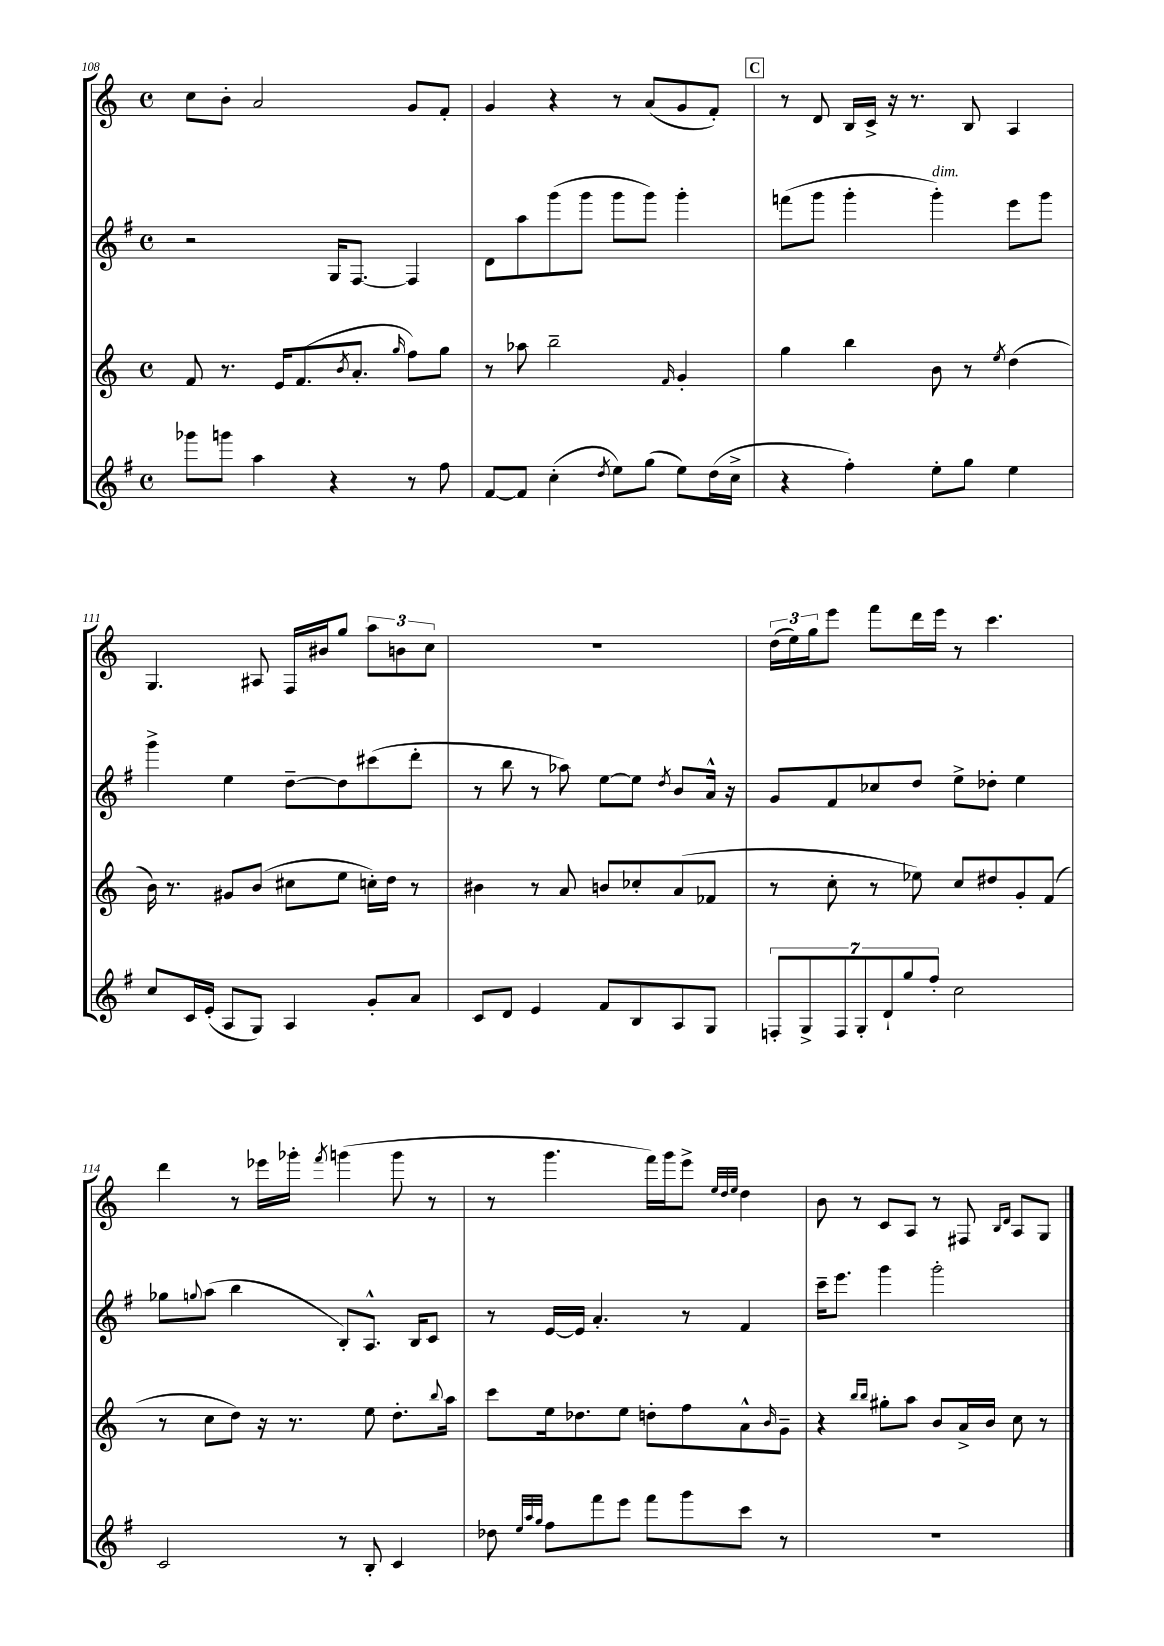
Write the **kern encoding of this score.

**kern	**kern	**kern	**kern
*staff4	*staff3	*staff2	*staff1
*clefG2	*clefG2	*clefG2	*clefG2
*k[f#]	*k[]	*k[f#]	*k[]
*M4/4	*M4/4	*M4/4	*M4/4
*met(c)	*met(c)	*met(c)	*met(c)
8ggg-	8f	2r	8cc
8ggg	8.r	.	8b'
4aa	.	.	2a
.	16e	.	.
.	(8.f	.	.
4r	.	16G	.
.	8qb	.	.
.	8.a'	[8.F#	.
.	16qqgg	.	.
8r	8ff)	4F#]	8g
8ff#	8gg	.	8f'
=	=	=	=
[8f#	8r	8d	4g
8f#]	8aa-	8aa	.
(4cc'	2bb~	(8ggg	4r
.	.	8ggg	.
8qdd	.	.	.
8ee)	.	8ggg	8r
(8gg	.	8ggg)	(8a
.	16qqf	.	.
8ee)	4g'	4ggg'	8g
(16dd	.	.	8f')
16cc^	.	.	.
=	=	=	=
4r	4gg	(8fff	8r
.	.	8ggg	8d
4ff#')	4bb	4ggg'	16B
.	.	.	16c^
.	.	.	16r
.	.	.	8.r
8ee'	8b	4ggg')	.
8gg	8r	.	8B
.	8qee	.	.
4ee	(4dd	8eee	4A
.	.	8ggg	.
=	=	=	=
8cc	16b)	4ggg^	4.G
.	8.r	.	.
16c	.	.	.
(16e'	.	.	.
8A	8g#	4ee	.
8G)	(8b	.	8A#
4A	8cc#	[8dd~	16F
.	.	.	16b#
.	8ee	8dd]	8gg
8g'	16cc')	(8ccc#	12aa
.	16dd	.	.
.	.	.	12b
8a	8r	8ddd'	.
.	.	.	12cc
=	=	=	=
8c	4b#	8r	1r
8d	.	8bb	.
4e	8r	8r	.
.	8a	8aa-)	.
8f#	8b	[8ee	.
8B	8cc-'	8ee]	.
.	.	8qdd	.
8A	(8a	8b	.
8G	8f-	16a^^	.
.	.	16r	.
=	=	=	=
14F'	8r	8g	(24dd
.	.	.	24ee)
14G^	.	.	.
.	.	.	24gg
.	8cc'	8f#	8eee
14F	.	.	.
14G'	.	.	.
.	8r	8cc-	8fff
14d`	.	.	.
14gg	.	.	.
.	8ee-)	8dd	16ddd
14ff#'	.	.	.
.	.	.	16eee
2cc	8cc	8ee^	8r
.	8dd#	8dd-'	4.ccc
.	8g'	4ee	.
.	(8f	.	.
=	=	=	=
2c	8r	8gg-	4ddd
.	.	8qqgg	.
.	8cc	(8aa	.
.	8dd)	4bb	8r
.	16r	.	16eee-
.	8.r	.	16ggg-'
.	.	.	8qfff
8r	.	8B')	(4ggg
8B'	8ee	8.A^^	.
4c	8.dd'	.	8ggg
.	.	16B	.
.	.	8c	8r
.	8qqbb	.	.
.	16aa	.	.
=	=	=	=
8dd-	8ccc	8r	8r
32qqee	.	.	.
32qqaa	.	.	.
32qqgg	.	.	.
8ff#	16ee	[16e	4.ggg
.	8.dd-	16e]	.
8fff#	.	4.a'	.
8eee	8ee	.	.
8fff#	8dd'	.	16fff)
.	.	.	16ggg
8ggg	8ff	8r	8eee^
.	.	.	32qqee
.	.	.	32qqdd
.	.	.	32qqee
8ccc	8a^^	4f#	4dd
.	16qqb	.	.
8r	8g~	.	.
=	=	=	=
1r	4r	16ccc~	8b
.	.	8.eee	.
.	.	.	8r
.	16qqbb	.	.
.	16qqbb	.	.
.	8gg#'	4ggg	8c
.	8aa	.	8A
.	8b	2ggg'	8r
.	16a^	.	8F#
.	16b	.	.
.	.	.	16qqB
.	.	.	16qqd
.	8cc	.	8A
.	8r	.	8G
==	==	==	==
*-	*-	*-	*-
